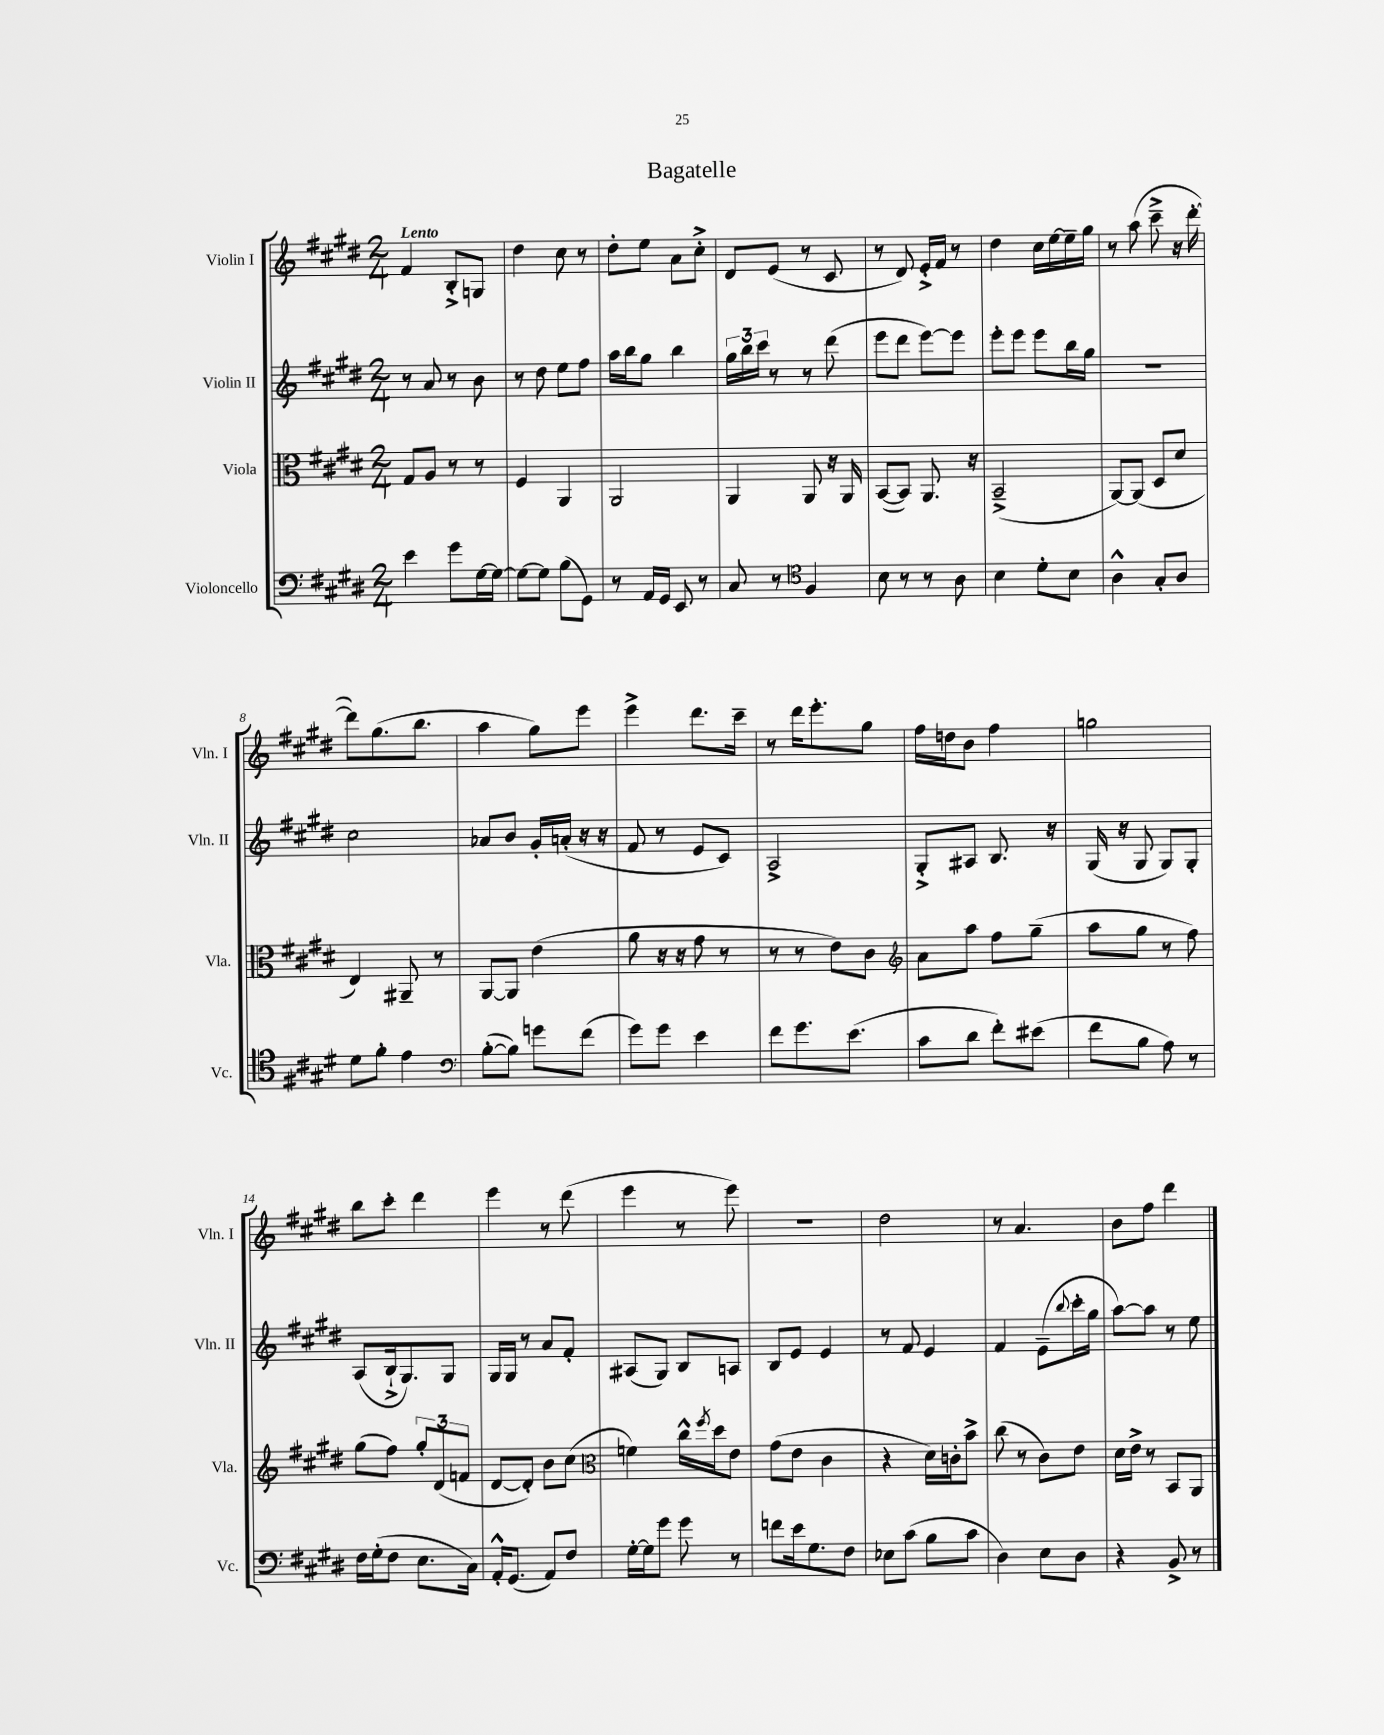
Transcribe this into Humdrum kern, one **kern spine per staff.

**kern	**kern	**kern	**kern
*part4	*part3	*part2	*part1
*staff4	*staff3	*staff2	*staff1
*I"Violoncello	*I"Viola	*I"Violin II	*I"Violin I
*I'Vc.	*I'Vla.	*I'Vln. II	*I'Vln. I
*clefF4	*clefC3	*clefG2	*clefG2
*k[f#c#g#d#]	*k[f#c#g#d#]	*k[f#c#g#d#]	*k[f#c#g#d#]
*M2/4	*M2/4	*M2/4	*M2/4
=1	=1	=1	=1
!	!	!	!LO:TX:a:B:t=Lento
4e\	8G#/L	8r	4f#/
.	8A/J	8a/	.
8g#\L	8r	8r	8B'^/L
[16G#\L	8r	8b\	8Gn/J
16G#\JJ_	.	.	.
=2	=2	=2	=2
8G#\L_	4F#/	8r	4dd#\
8G#\J]	.	8dd#\	.
(8B\L	4AA/	8ee\L	8cc#\
8GG#\J)	.	8ff#\J	8r
=3	=3	=3	=3
8r	2AA/	16aa\LL	8dd#'\L
.	.	16bb\J	.
16AA/LL	.	8gg#\J	8ee\J
16GG#/JJ	.	.	.
8EE/	.	4bb\	8a\L
8r	.	.	8cc#'^\J
=4	=4	=4	=4
8C#/	4AA/	24gg#\LL	8d#/L
.	.	24bb\	.
.	.	24ccc#\JJ	.
8r	.	8r	(8e/J
*clefC4	*	*	*
4F#/	8AA/	8r	8r
.	16r	(8ddd#\	8c#/
.	16AA/	.	.
=5	=5	=5	=5
8B\	([8BB/L	8eee\L	8r
8r	8BB/J])	8ddd#\J	8d#/)
8r	8.AA/	[8eee\L)	16e'^/LL
.	.	.	16f#/JJ
8A\	.	8eee\J]	8r
.	16r	.	.
=6	=6	=6	=6
4B\	(2BB~^/	8eee'\L	4dd#\
.	.	8eee\J	.
8d#'\L	.	8eee\L	16cc#\LL
.	.	.	[16ee\
8B\J	.	16bb\L	16ee~\]
.	.	16gg#\JJ	16gg#\JJ
=7	=7	=7	=7
4A^^\	[8AA/L)	2r	8r
.	(8AA/J]	.	(8aa\
8G#'/L	8D#/L	.	8ccc#~^\
8A/J	8d#/J	.	16r
.	.	.	[16ddd#'\
!!LO:LB:g=z
=8	=8	=8	=8
8d#\L	4E/)	2cc#\	8ddd#\L])
8f#'\J	.	.	(8.gg#\
4e\	8AA#X~/	.	.
.	.	.	8.bb\J
.	8r	.	.
=9	=9	=9	=9
*clefF4	*	*	*
([8B'\L	[8AA/L	8a-X/L	4aa\
8B\J])	8AA/J]	8b/J	.
8gn\L	(4e\	16g#'/LL	8gg#\L)
.	.	(16an'/JJ	.
(8f#\J	.	16r	8eee\J
.	.	16r	.
=10	=10	=10	=10
8g#\L)	8a\	8f#/	4eee^\
8g#\J	16r	8r	.
.	16r	.	.
4e\	8g#\	8e/L	8.ddd#\L
.	8r	8c#/J)	.
.	.	.	16ccc#~\Jk
=11	=11	=11	=11
8f#\L	8r	2A^/	8r
8.g#\	8r	.	16ddd#\KL
.	.	.	8.eee'\
.	8e\L)	.	.
(8.e\J	.	.	.
.	8c#\J	.	8gg#\J
=12	=12	=12	=12
*	*clefG2	*	*
8c#\L	8a\L	8G#'^/L	16ff#\LL
.	.	.	16ddn\J
8d#\J	8aa\J	8A#X/J	8b\J
8f#'\L)	8ff#\L	8.B/	4ff#\
(8e#X\J	(8gg#~\J	.	.
.	.	16r	.
=13	=13	=13	=13
8f#\L	8aa\L	(16G#/	2ggn\
.	.	16r	.
8B\J	8gg#\J	8G#/	.
8A\)	8r	8G#/L)	.
8r	8ff#\)	8G#'/J	.
!!LO:LB:g=z
=14	=14	=14	=14
16F#\LL	(8gg#\L	(8A/L	8bb\L
(16G#'\J	.	.	.
8F#\J	8ff#\J)	16B`^/k	8ccc#'\J
.	.	8.G#/)	.
8.E\L	12gg#'/L	.	4ddd#\
.	(12d#/	.	.
.	.	8G#/J	.
.	12fn/J	.	.
16C#\Jk)	.	.	.
=15	=15	=15	=15
16AA'^^/KL	[8d#/L	16G#/LL	4eee\
(8.GG#/J	.	16G#/JJ	.
.	8d#'/J])	8r	.
8AA/L)	8b\L	8a/L	8r
8F#/J	(8cc#\J	8f#'/J	(8ddd#\
=16	=16	=16	=16
*	*clefC3	*	*
[16G#'\LL	4fn\)	(8A#X/L	4eee\
16G#\J]	.	.	.
8g#\J	.	8G#/J)	.
8g#\	16cc#^^\LL	8B/L	8r
.	8qff#/	.	.
.	16dd#\J	.	.
8r	8e\J	8An/J	8eee\)
=17	=17	=17	=17
8fn\L	(8g#\L	8B/L	2r
16e\k	8e\J	8e/J	.
8.G#\	.	.	.
.	4c#\	4e/	.
8F#\J	.	.	.
=18	=18	=18	=18
8E-X\L	4r	8r	2dd#\
(8c#\J	.	8f#/	.
8B\L	16d#\LL)	4e/	.
.	16cn'\J	.	.
8c#\J	8b^\J	.	.
=19	=19	=19	=19
4D#\)	(8cc#\	4f#/	8r
.	8r	.	4.a/
8E\L	8c#\L)	(8e~\L	.
.	.	8qqbb/	.
8D#\J	8e\J	16ccc#'\L	.
.	.	16gg#\JJ	.
=20	=20	=20	=20
4r	16d#\LL	[8aa\L)	8b\L
.	16e^\JJ	.	.
.	8r	8aa\J]	8ff#\J
8BB^/	8BB/L	8r	4ddd#\
8r	8AA/J	8ee\	.
==	==	==	==
*-	*-	*-	*-
